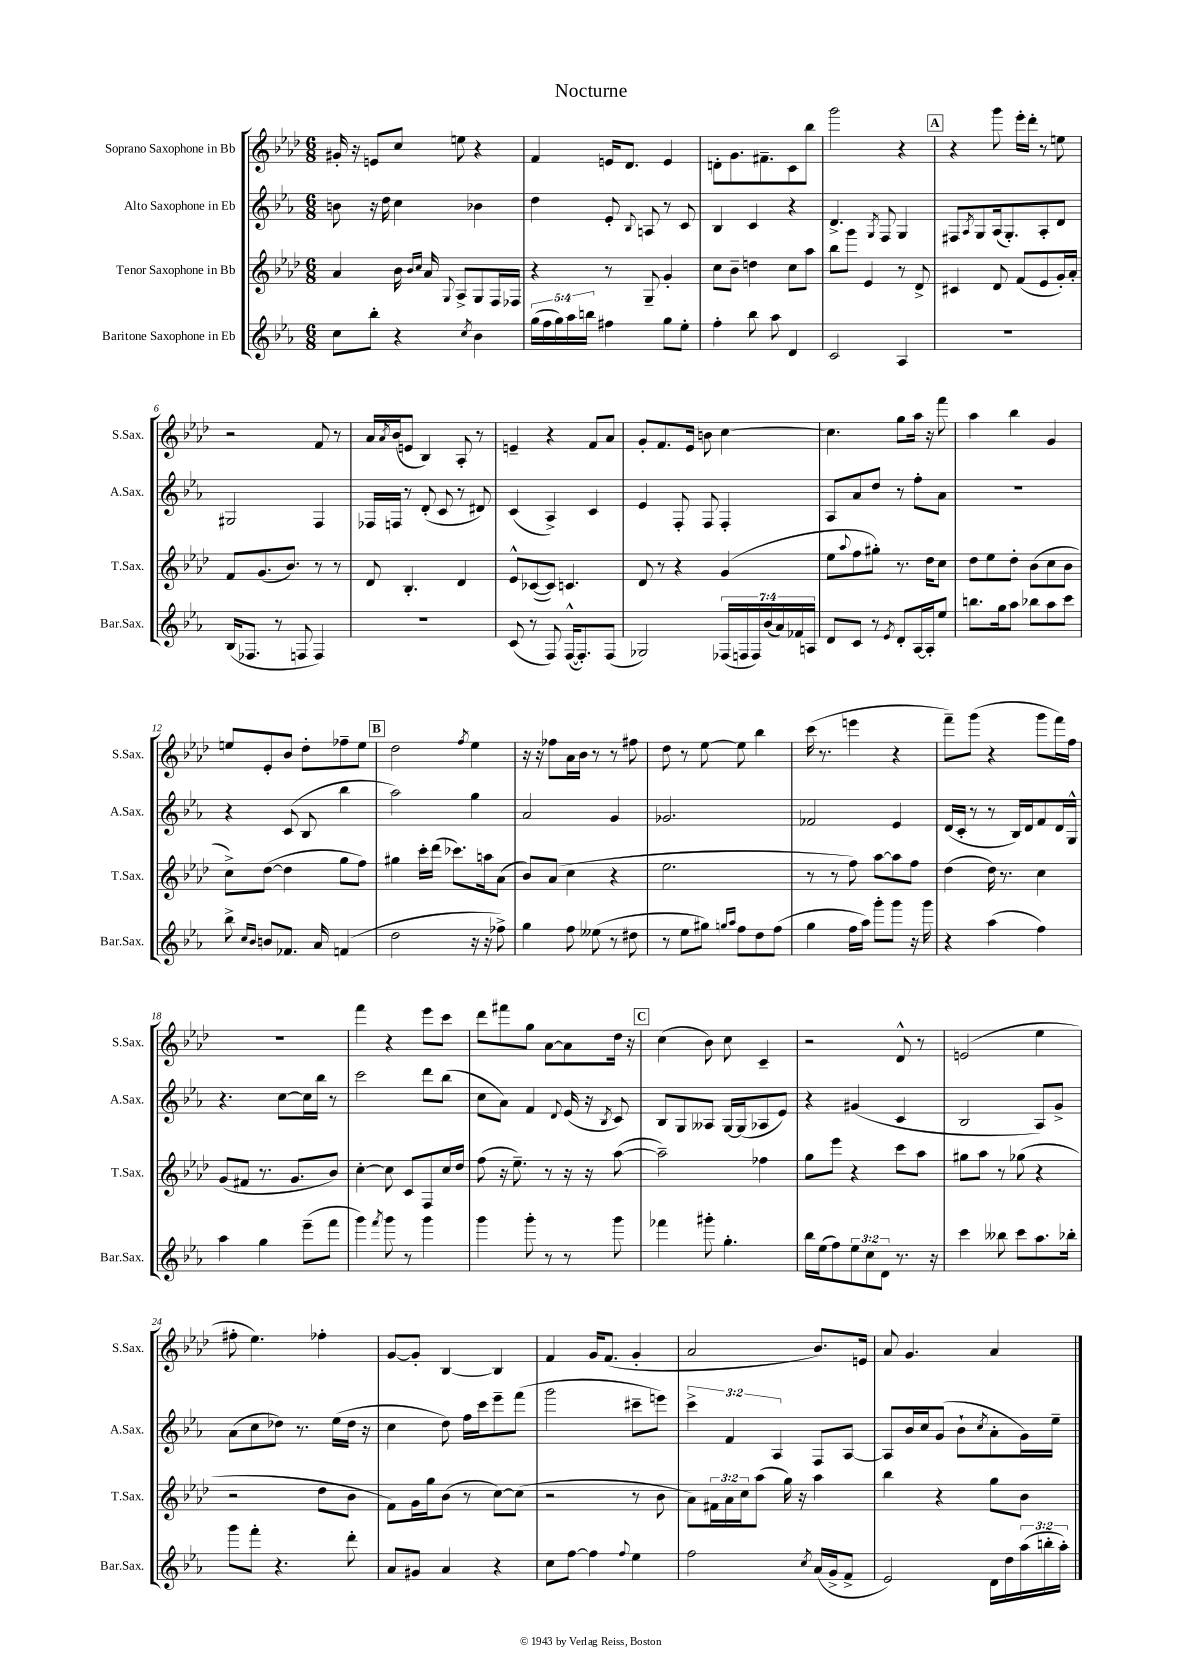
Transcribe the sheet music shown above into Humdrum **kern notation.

**kern	**kern	**kern	**kern
*staff4	*staff3	*staff2	*staff1
*clefG2	*clefG2	*clefG2	*clefG2
*k[b-e-a-]	*k[b-e-a-d-]	*k[b-e-a-]	*k[b-e-a-d-]
*M6/8	*M6/8	*M6/8	*M6/8
8cc	4a-	8b	16g#'
.	.	.	16r
8bb-'	.	16r	8e
.	.	16dd	.
4r	16b-	4cc	8cc
.	16qqb-	.	.
.	16qqcc	.	.
.	16a-	.	.
.	8qqG	.	.
.	8A-^	.	8ee
8qcc	.	.	.
4b-	8G	4b-	4r
.	16F	.	.
.	16F-	.	.
=	=	=	=
(20gg	4r	4dd	4f
20ff	.	.	.
20gg)	.	.	.
20aa-	.	.	.
20bb	.	.	.
4ff#	8r	8e-'	16e
.	.	.	8.d-
.	.	8qqB-	.
.	8G~	8A	.
8gg	4g'	8r	4e
8ee-'	.	8c	.
=	=	=	=
4ff'	8cc	4B-	8d'
.	8b-~	.	8.g
8bb-	4dd	4c	.
.	.	.	8.f#~
8aa-	.	.	.
4d	8cc	4r	8c
.	8aa-	.	8bb-
=	=	=	=
2c	8bb-	4.d^	2ggg
.	8ggg	.	.
.	4e-	.	.
.	.	8qG	.
.	.	8F	.
4A-	8r	4G	4r
.	8d-^	.	.
=	=	=	=
2.r	4c#	8F#	4r
.	.	8qA-	.
.	.	8G	.
.	8d-	(16A-	8ggg
.	.	8.G')	.
.	(8f	.	16eee-'
.	.	.	16ddd-'
.	8e-	8A-'	8r
.	16g')	8d	8ee
.	16a-'	.	.
=	=	=	=
(16B-	8f	2G#	2r
8.F-	.	.	.
.	(8.g	.	.
8r	.	.	.
.	8.b-)	.	.
8F	.	.	.
4F)	8r	4F	8f
.	8r	.	8r
=	=	=	=
2.r	8d-	16F-	16a-
.	.	.	8qa-
.	.	16F	(16b-
.	4.B-'	8r	8e
.	.	(8d'	4B-)
.	.	8c	.
.	4d-	8r	8A-'
.	.	8d#)	8r
=	=	=	=
(8c	8e-^^	(4c	4e~
8r	([8c-	.	.
8F)	8c-])	4A-^)	4r
([16F^^	4.c	.	.
8.F'])	.	.	.
.	.	4c	8f
(8F	.	.	8a-
=	=	=	=
2G-)	8d-	4e-	8g'
.	8r	.	8.f
.	4r	8F'	.
.	.	.	16e-
.	.	8F	8b
(28F-	(4g	4F'	[4cc
28F	.	.	.
28F)	.	.	.
(28b-	.	.	.
28a-)	.	.	.
28f-	.	.	.
28A	.	.	.
=	=	=	=
8d	8ee-	8A-	4.cc]
.	8qqaa-	.	.
8c	8ff	8a-	.
8r	8gg#')	8dd	.
8qe-	.	.	.
8d'	8.r	8r	8gg
[16A-	.	8ff'	16aa-
16A-']	16dd-	.	16r
8ee-	8cc	8a-	8fff
=	=	=	=
8.bb	8dd-	2.r	4aa-
.	8ee-	.	.
16gg	.	.	.
8aa-	8dd-'	.	4bb-
8bb-	(8b-	.	.
8aa-	8cc	.	4g
8ccc	8b-	.	.
=	=	=	=
8bb-^	8cc^)	4r	8ee
16qqcc	.	.	.
16qqb-	.	.	.
8b	([8dd-	.	8e-'
8.f-	4dd-]	(8c	8b-
.	.	8B-	8dd-'
16a-	.	.	.
(4f	8gg	4bb-	8ff-~
.	8ff)	.	8ee
=	=	=	=
2dd	4gg#	2aa-)	2dd-
.	16ccc'	.	.
.	(16ddd-	.	.
.	8.ccc-)	.	.
.	.	.	8qff
16r	.	4gg	4ee-
16r	16aa	.	.
8ff-^)	(8a-	.	.
=	=	=	=
4gg	8b-)	2a-	16r
.	.	.	16r
.	(8a-	.	8ff-
8ff	4cc	.	16a-
.	.	.	16b-
(8ee--	.	.	8r
8r	4r	4g	8r
8dd#	.	.	8ff#
=	=	=	=
8r	2.ee-	2.g-	8dd-
8ee-	.	.	8r
8gg#)	.	.	[8ee-
16qqgg	.	.	.
16qqaa-	.	.	.
8ff	.	.	8ee-]
8dd	.	.	4bb-
(8ff	.	.	.
=	=	=	=
4gg	8r	2f-	(16ccc
.	.	.	8.r
.	8r	.	.
16ff	8ff)	.	4eee
16aa-)	.	.	.
8ggg'	[8aa-	.	.
8ggg	8aa-]	4e-	4r
16r	8ff	.	.
16ggg	.	.	.
=	=	=	=
4r	(4dd-	(16d	8fff~)
.	.	16c'	.
.	.	8r	(8ggg
(4aa-	16dd-)	8r	4r
.	8.r	.	.
.	.	16B-)	.
.	.	16d	.
4ff)	4cc	8f	8ggg
.	.	16d	16fff)
.	.	16G^^	16ff
=	=	=	=
4aa-	(8g	4.r	2.r
.	8f#	.	.
4gg	8.r	.	.
.	.	[8cc	.
.	8.g	.	.
(8eee-~	.	16cc]	.
.	.	16bb-	.
8fff	8b-)	8r	.
=	=	=	=
4ggg)	[4cc'	2ccc	4fff
8qfff	.	.	.
8ggg	8cc]	.	4r
8r	8c	.	.
4ggg	8F	8ddd	8eee-
.	16cc	(8bb-	8ccc
.	16dd-	.	.
=	=	=	=
4ggg	(8ff	8cc	8ddd-
.	16r	8a-)	8fff#
.	8.ee-~)	.	.
8ggg'	.	4f	8gg
8r	8r	.	[8a-
.	.	8qqd	.
8r	16r	(16e-	8a-]
.	16r	16r	.
.	.	8qB-	.
8ggg	([8aa-	8c)	16dd-
.	.	.	16r
=	=	=	=
4fff-	2aa-~])	8B-	(4cc
.	.	8G	.
8ggg#'	.	8A--	8b-)
4.gg'	.	[16G	8cc
.	.	(16G]	.
.	4ff-	8A-	4c~
.	.	8e-)	.
=	=	=	=
16bb-	8gg	4r	2r
(16ee-	.	.	.
8ff)	8eee-	.	.
12ee-	4r	(4g#	.
12cc	.	.	.
12d	.	.	.
8.r	8ccc	4c	8d-^^
.	8aa-	.	8r
16r	.	.	.
=	=	=	=
4ccc	8gg#	2B-	(2e
.	8aa-	.	.
8bb--	8r	.	.
8ccc	(8gg-	.	.
8.aa-	4r	8A-)	4ee-
.	.	8g^	.
16bb-'	.	.	.
=	=	=	=
8ggg	2r	(8a-	8ff#'
8fff'	.	8cc	4.ee-)
4.r	.	8dd-)	.
.	.	8.r	.
.	8dd-	.	4ff-'
.	.	(16ee-	.
8ddd'	8b-	16dd-	.
.	.	16r	.
=	=	=	=
8a-	8f)	4cc	[8g
8g#	16g	.	8g']
.	16gg	.	.
4a-	(8b-	8dd)	[4B-
.	8r	16ff	.
.	.	16ccc	.
4r	[8cc)	8eee-~	4B-]
.	(8cc]	(8fff	.
=	=	=	=
8cc	2r	2ggg	4f
[8ff	.	.	.
4ff]	.	.	16g
.	.	.	(8.f
8qqff	.	.	.
4ee-	8r	8ccc#~	4g'
.	8b-	8eee)	.
=	=	=	=
2ff	8a-)	6ccc^	2a-
.	24f#	.	.
.	24a-	6f	.
.	24cc	.	.
.	(8aa-	.	.
.	.	6A-	.
.	16gg)	.	.
.	16r	.	.
8qcc	.	.	.
(16a-	4aa-	8F	8.b-)
16g^	.	.	.
8f^	.	[8A-	.
.	.	.	16e
=	=	=	=
2e-)	4bb-	8A-]	8a-
.	.	16b-	4.g
.	.	16cc	.
.	4r	(8g	.
.	.	8b-`	.
.	.	8qcc	.
16d	8gg	8a-'	4a-
16dd	.	.	.
(24aa-	8b-	16g)	.
24bb'	.	.	.
.	.	16ee-~	.
24aa-')	.	.	.
==	==	==	==
*-	*-	*-	*-
